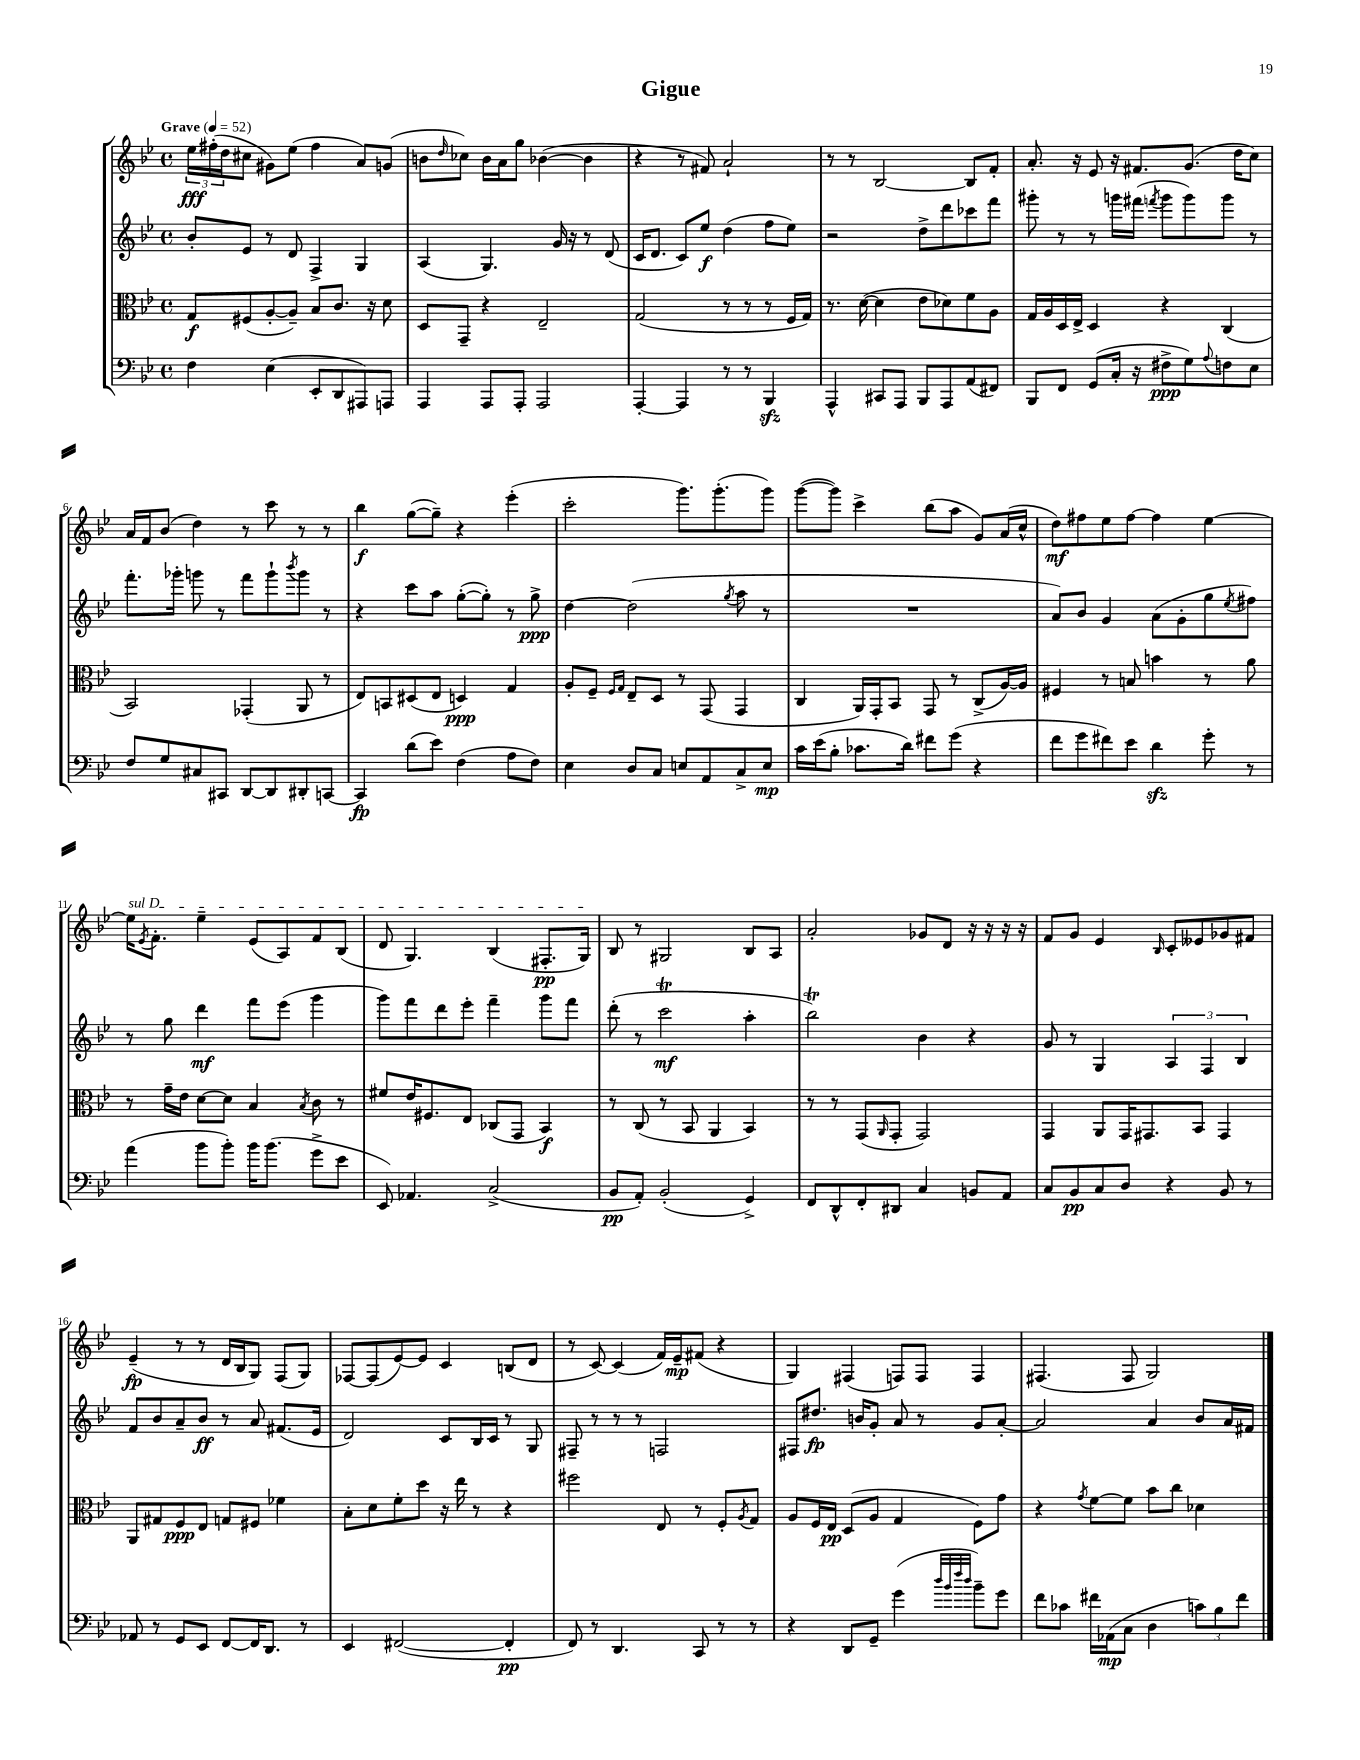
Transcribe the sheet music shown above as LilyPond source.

\header { title = "Gigue" }
<<
\new StaffGroup <<
\new Staff = "s0" {
    \clef treble \key bes \major \defaultTimeSignature \time 4/4 \tempo "Grave" 4 = 52
    \tuplet 3/2 { ees''16\fff fis''16-.( d''16 } cis''8 gis'8) ees''8( fis''4 a'8) g'8( |
    b'8 \grace { d''16 } ces''8) b'16 a'16 g''8 bes'4~( bes'4 |
    r4 r8 fis'8) a'2-! |
    r8 r8 bes2~ bes8 f'8-. |
    a'8.-. r16 ees'8 r16 fis'8. g'8.( d''16 c''8) |
    a'16 f'16 bes'8( d''4) r8 c'''8 r8 r8 |
    bes''4\f g''8~( g''8--) r4 ees'''4-.( |
    c'''2-. g'''8.) g'''8.-.( g'''8) |
    g'''8~( g'''8) c'''4-> bes''8( a''8 g'8) a'16( c''16-^ |
    d''8\mf) fis''8 ees''8 fis''8~ fis''4 ees''4~ |
    \once \override TextSpanner.bound-details.left.text = \markup { \italic "sul D" } ees''16\startTextSpan \acciaccatura { ees'8 } f'8.-. ees''4-- ees'8( a8) f'8 bes8( |
    d'8 g4.) bes4( fis8.-.\pp g16\stopTextSpan) |
    bes8 r8 gis2 bes8 a8 |
    a'2-. ges'8 d'8 r16 r16 r16 r16 |
    f'8 g'8 ees'4 \grace { bes16 } c'8-. eeses'8 ges'8 fis'8 |
    ees'4--\fp( r8 r8 d'16 bes16 g8) f8( g8) |
    fes8~ fes8( ees'8~) ees'8 c'4 b8( d'8 |
    r8 c'8~) c'4( f'16) ees'16--\mp fis'8( r4 |
    g4) fis4( f8) f8 f4 |
    fis4.( fis8 g2) \bar "|." |
}
\new Staff = "s1" {
    \clef treble \key bes \major \defaultTimeSignature \time 4/4
    bes'8-. ees'8 r8 d'8 f4-> g4 |
    a4( g4.) g'16 r16 r8 d'8( |
    c'16 d'8. c'8) ees''8\f d''4( f''8 ees''8) |
    r2 d''8-> d'''8 ces'''8 f'''8 |
    gis'''8-. r8 r8 g'''16 fis'''16( \acciaccatura { f'''8 } g'''8 g'''8) g'''8 r8 |
    f'''8.-. ges'''16-. g'''8 r8 f'''8 g'''8-! \acciaccatura { bes'''8 } g'''8 r8 |
    r4 c'''8 a''8 g''8~-.( g''8-.) r8 g''8->\ppp |
    d''4~ d''2( \acciaccatura { g''8 } a''8 r8 |
    R1 |
    a'8) bes'8 g'4 a'8( g'8-. g''8 \acciaccatura { ees''8 } fis''8) |
    r8 g''8 d'''4\mf f'''8 ees'''8( g'''4 |
    g'''8) f'''8 d'''8 ees'''8-. f'''4-- g'''8 f'''8 |
    d'''8-.( r8 c'''2\trill\mf a''4-. |
    bes''2\trill) bes'4 r4 |
    g'8 r8 g4 \tuplet 3/2 { a4 f4 bes4 } |
    f'8 bes'8 a'8-- bes'8\ff r8 a'8 fis'8.( ees'16 |
    d'2) c'8 bes16 c'16 r8 g8 |
    fis8-- r8 r8 r8 f2 |
    fis8 dis''8.\fp b'16 g'8-. a'8 r8 g'8 a'8~-. |
    a'2 a'4 bes'8 a'16 fis'16 \bar "|." |
}
\new Staff = "s2" {
    \clef alto \key bes \major \defaultTimeSignature \time 4/4
    g8\f fis8( a8~-. a8--) bes8 c'8. r16 d'8 |
    d8 g,8-- r4 ees2-- |
    g2( r8 r8 r8 f16 g16) |
    r8. d'16~( d'4 ees'8 des'8) f'8 a8 |
    g16 a16 d16 ees16-> d4 r4 c4( |
    bes,2) ges,4-.( a,8 r8 |
    ees8) b,8 dis8( ees8 d4\ppp) g4 |
    a8-. f8-- \grace { f16 g16 } ees8-- d8 r8 g,8( g,4 |
    c4 a,16) g,16-. bes,8 g,8 r8 c8->( a16~) a16 |
    fis4 r8 b8 b'4 r8 a'8 |
    r8 g'16-- ees'16 d'8~ d'8 bes4 \acciaccatura { bes8 } c'8 r8 |
    fis'8 ees'16 fis8. ees8 ces8( g,8 bes,4\f) |
    r8 c8( r8 bes,8 a,4 bes,4) |
    r8 r8 g,8( \grace { a,16 } g,8-. g,2) |
    g,4 a,8 g,16 gis,8. bes,8 gis,4 |
    a,8 gis8 f8\ppp ees8 g8 fis8 fes'4 |
    bes8-. d'8 f'8-. d''8 r16 ees''16 r8 r4 |
    fis''2 ees8 r8 f8-. \acciaccatura { a8 } g8 |
    a8 f16 ees16\pp d8( a8 g4 f8) g'8 |
    r4 \acciaccatura { g'8 } f'8~ f'8 bes'8 c''8 des'4 \bar "|." |
}
\new Staff = "s3" {
    \clef bass \key bes \major \defaultTimeSignature \time 4/4
    f4 ees4( ees,8-. d,8 ais,,8) a,,8 |
    a,,4 a,,8 a,,8-. a,,2 |
    a,,4~-. a,,4 r8 r8 bes,,4\sfz |
    a,,4-^ cis,8 a,,8 bes,,8 a,,8 a,8( fis,8) |
    bes,,8 f,8 g,8( c16-. r16 fis8->\ppp g8) \appoggiatura { a8 } f8 ees8 |
    f8 g8 cis8 cis,8 d,8~ d,8 dis,8-. c,8~ |
    c,4\fp d'8( ees'8) f4( a8 f8) |
    ees4 d8 c8 e8 a,8 c8-> e8\mp |
    c'16 ees'16( bes8-. ces'8. d'16) fis'8 g'8( r4 |
    f'8 g'8 fis'8) ees'8 d'4\sfz g'8-. r8 |
    a'4( bes'8 bes'8-.) bes'16 bes'8.( g'8-> ees'8 |
    ees,8) aes,4. c2->( |
    bes,8\pp a,8-.) bes,2-.( g,4->) |
    f,8 d,8-^ f,8-. dis,8 c4 b,8 a,8 |
    c8 bes,8\pp c8 d8 r4 bes,8 r8 |
    aes,8 r8 g,8 ees,8 f,8~ f,16 d,8. r8 |
    ees,4 fis,2~( fis,4-.\pp |
    f,8) r8 d,4. c,8 r8 r8 |
    r4 d,8 g,8-- g'4( \grace { d''32 bes'32 f''32 d''32 } bes'8--) g'8 |
    f'8 ces'8 fis'16 aes,16\mp( c8 d4 \tuplet 3/2 { c'8) bes8 fis'8 } \bar "|." |
}
>>
>>
